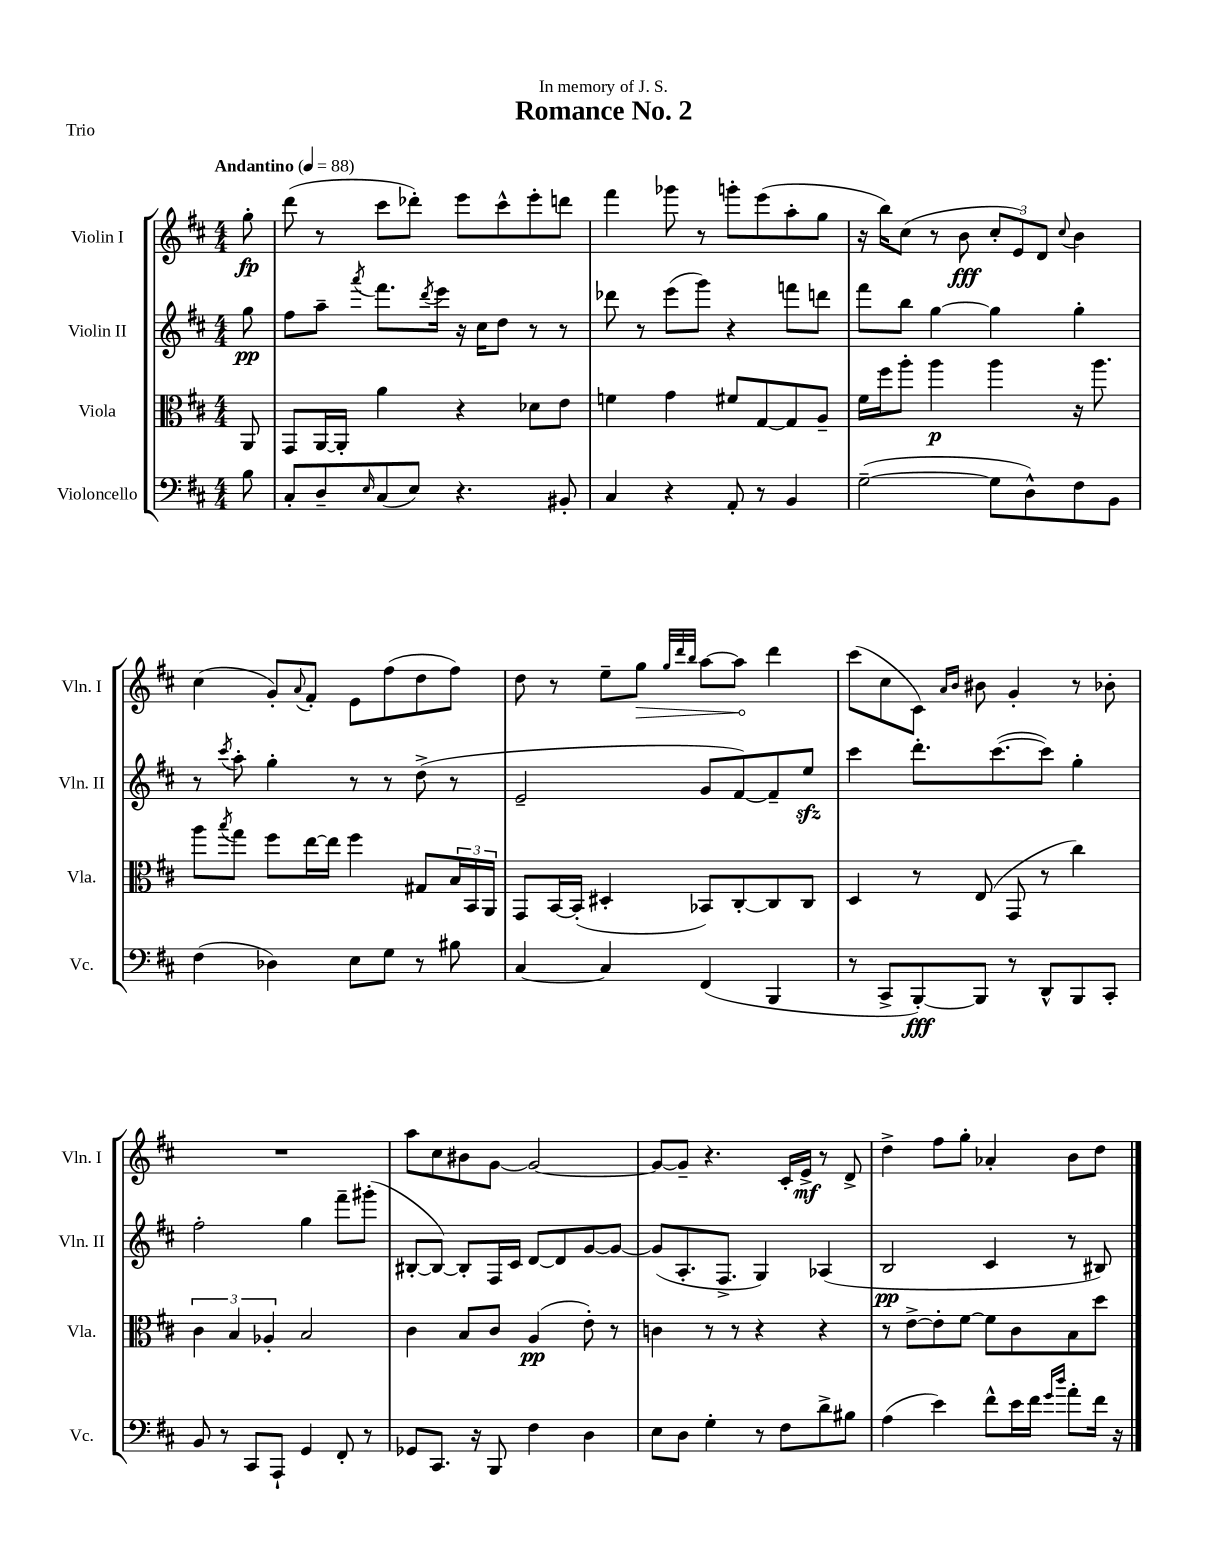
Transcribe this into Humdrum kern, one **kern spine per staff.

**kern	**dynam	**kern	**dynam	**kern	**dynam	**kern	**dynam
*part4	*part4	*part3	*part3	*part2	*part2	*part1	*part1
*staff4	*staff4	*staff3	*staff3	*staff2	*staff2	*staff1	*staff1
*I"Violoncello	*	*I"Viola	*	*I"Violin II	*	*I"Violin I	*
*I'Vc.	*	*I'Vla.	*	*I'Vln. II	*	*I'Vln. I	*
*clefF4	*	*clefC3	*	*clefG2	*	*clefG2	*
*k[f#c#]	*	*k[f#c#]	*	*k[f#c#]	*	*k[f#c#]	*
*M4/4	*	*M4/4	*	*M4/4	*	*M4/4	*
*MM88	*	*MM88	*	*MM88	*	*MM88	*
=	=	=	=	=	=	=	=
!	!	!	!	!	!	!LO:TX:a:B:t=Andantino	!
8B\	.	8AA/	.	8gg\	pp	8gg'\	fp
=1	=1	=1	=1	=1	=1	=1	=1
8C#'/L	.	8GG/L	.	8ff#\L	.	(8ddd\	.
8D~/	.	[16AA/L	.	8aa~\J	.	8r	.
.	.	16AA'/JJ]	.	.	.	.	.
16qqE/	.	.	.	8qaaa/	.	.	.
(8C#/	.	4a\	.	8.fff#\L	.	8ccc#\L	.
8E/J)	.	.	.	.	.	8ddd-X'\J)	.
.	.	.	.	8qddd/	.	.	.
.	.	.	.	16eee\Jk	.	.	.
4.r	.	4r	.	16r	.	8eee\L	.
.	.	.	.	16cc#\KL	.	.	.
.	.	.	.	8dd\J	.	8ccc#^^\	.
.	.	8d-X\L	.	8r	.	8eee'\	.
8BB#X'/	.	8e\J	.	8r	.	8dddn\J	.
=2	=2	=2	=2	=2	=2	=2	=2
4C#/	.	4fn\	.	8ddd-X\	.	4fff#\	.
.	.	.	.	8r	.	.	.
4r	.	4g\	.	(8eee\L	.	8ggg-X\	.
.	.	.	.	8ggg\J)	.	8r	.
8AA'/	.	8f#X/L	.	4r	.	8gggn'\L	.
8r	.	[8G/	.	.	.	(8eee\	.
4BB/	.	8G/]	.	8fffn\L	.	8aa'\	.
.	.	8A~/J	.	8dddn\J	.	8gg\J	.
=3	=3	=3	=3	=3	=3	=3	=3
([2G~\	.	16f#\LL	.	8fff#\L	.	16r	.
.	.	16ff#\J	.	.	.	16bb\KL)	.
.	.	8aa'\J	.	8bb\J	.	(8cc#\J	.
.	.	4aa\	p	[4gg\	.	8r	.
.	.	.	.	.	.	8b\	fff
8G\L]	.	4aa\	.	4gg\]	.	12cc#'/L	.
.	.	.	.	.	.	12e/)	.
8D^^\)	.	.	.	.	.	.	.
.	.	.	.	.	.	12d/J	.
.	.	.	.	.	.	8qqcc#/	.
8F#\	.	16r	.	4gg'\	.	4b\	.
.	.	8.aa\	.	.	.	.	.
8BB\J	.	.	.	.	.	.	.
!!LO:LB:g=z
=4	=4	=4	=4	=4	=4	=4	=4
(4F#\	.	8aa\L	.	8r	.	(4cc#\	.
.	.	8qbb/	.	8qccc#/	.	.	.
.	.	8gg\J	.	8aa'\	.	.	.
4D-X\)	.	8ff#\L	.	4gg'\	.	8g'/L)	.
.	.	.	.	.	.	8qqa/	.
.	.	[16ee\L	.	.	.	8f#'/J	.
.	.	16ee\JJ]	.	.	.	.	.
8E\L	.	4ff#\	.	8r	.	8e\L	.
8G\J	.	.	.	8r	.	(8ff#\	.
8r	.	8G#X/L	.	(8dd^\	.	8dd\	.
8B#X\	.	24B/L	.	8r	.	8ff#\J)	.
.	.	24BB/	.	.	.	.	.
.	.	24AA/JJ	.	.	.	.	.
=5	=5	=5	=5	=5	=5	=5	=5
[4C#/	.	8GG/L	.	2e~/	.	8dd\	.
.	.	[16BB/L	.	.	.	8r	.
.	.	(16BB'/JJ]	.	.	.	.	.
4C#/]	.	4D#X'/	.	.	.	8ee~\L	.
!	!	!	!	!	!	!	!LO:HP:b
.	.	.	.	.	.	8gg\J	>
.	.	.	.	.	.	32qqgg/LLL	.
.	.	.	.	.	.	32qqddd/	.
.	.	.	.	.	.	32qqbb/JJJ	.
(4FF#/	.	8BB-X/L)	.	8g/L	.	[8aa\L	.
.	.	[8C#'/	.	[8f#/)	.	8aa\J]	.
4BBB/	.	8C#/]	.	8f#~/]	.	4ddd\	]
.	.	8C#/J	.	8eezz/J	.	.	.
=6	=6	=6	=6	=6	=6	=6	=6
8r	.	4D/	.	4ccc#\	.	(8ccc#\L	.
8CC#^/L	.	.	.	.	.	8cc#\	.
[8BBB'/)	fff	8r	.	8.ddd'\L	.	8c#\J)	.
.	.	.	.	.	.	16qqa/LL	.
.	.	.	.	.	.	16qqb/JJ	.
8BBB/J]	.	(8E/	.	.	.	8b#X\	.
.	.	.	.	([8.ccc#\	.	.	.
8r	.	8GG/	.	.	.	4g'/	.
8DD^^/L	.	8r	.	8ccc#\J])	.	.	.
8BBB/	.	4cc#\)	.	4gg'\	.	8r	.
8CC#'/J	.	.	.	.	.	8b-X'\	.
!!LO:LB:g=z
=7	=7	=7	=7	=7	=7	=7	=7
8BB/	.	6c#\	.	2ff#'\	.	1r	.
8r	.	.	.	.	.	.	.
.	.	6B/	.	.	.	.	.
8CC#/L	.	.	.	.	.	.	.
.	.	6A-X'/	.	.	.	.	.
8AAA`/J	.	.	.	.	.	.	.
4GG/	.	2B/	.	4gg\	.	.	.
8FF#'/	.	.	.	8fff#~\L	.	.	.
8r	.	.	.	(8ggg#X'\J	.	.	.
=8	=8	=8	=8	=8	=8	=8	=8
8GG-X/L	.	4c#\	.	[8B#X'/L	.	8aa\L	.
8.CC#/J	.	.	.	8B#/J_)	.	8cc#\	.
.	.	8B/L	.	8B#'/L]	.	8b#X\	.
16r	.	.	.	.	.	.	.
8BBB/	.	8c#/J	.	16F#/L	.	[8g\J	.
.	.	.	.	16c#/JJ	.	.	.
4F#\	.	(4A/	pp	[8d/L	.	2g/_	.
.	.	.	.	8d/]	.	.	.
4D\	.	8e'\)	.	[8g/	.	.	.
.	.	8r	.	8g/J_	.	.	.
=9	=9	=9	=9	=9	=9	=9	=9
8E\L	.	4cn\	.	(8g/L]	.	8g/L_	.
8D\J	.	.	.	8.A'/	.	8g~/J]	.
4G'\	.	8r	.	.	.	4.r	.
.	.	.	.	8.F#^/J	.	.	.
.	.	8r	.	.	.	.	.
8r	.	4r	.	4G/)	.	.	.
8F#\L	.	.	.	.	.	16c#'/LL	.
.	.	.	.	.	.	16e^/JJ	mf
8d^\	.	4r	.	(4A-X/	.	8r	.
8B#X\J	.	.	.	.	.	8d^/	.
=10	=10	=10	=10	=10	=10	=10	=10
(4A\	.	8r	.	2B/	pp	4dd^\	.
.	.	[8e^\L	.	.	.	.	.
4e\)	.	8e'\]	.	.	.	8ff#\L	.
.	.	[8f#\J	.	.	.	8gg'\J	.
8f#^^\L	.	8f#\L]	.	4c#/	.	4a-X'/	.
16e\L	.	8c#\	.	.	.	.	.
16f#\JJ	.	.	.	.	.	.	.
16qqg/LL	.	.	.	.	.	.	.
16qqdd/JJ	.	.	.	.	.	.	.
8a'\L	.	8B\	.	8r	.	8b\L	.
16f#\Jk	.	8dd\J	.	8B#X/)	.	8dd\J	.
16r	.	.	.	.	.	.	.
==	==	==	==	==	==	==	==
*-	*-	*-	*-	*-	*-	*-	*-
